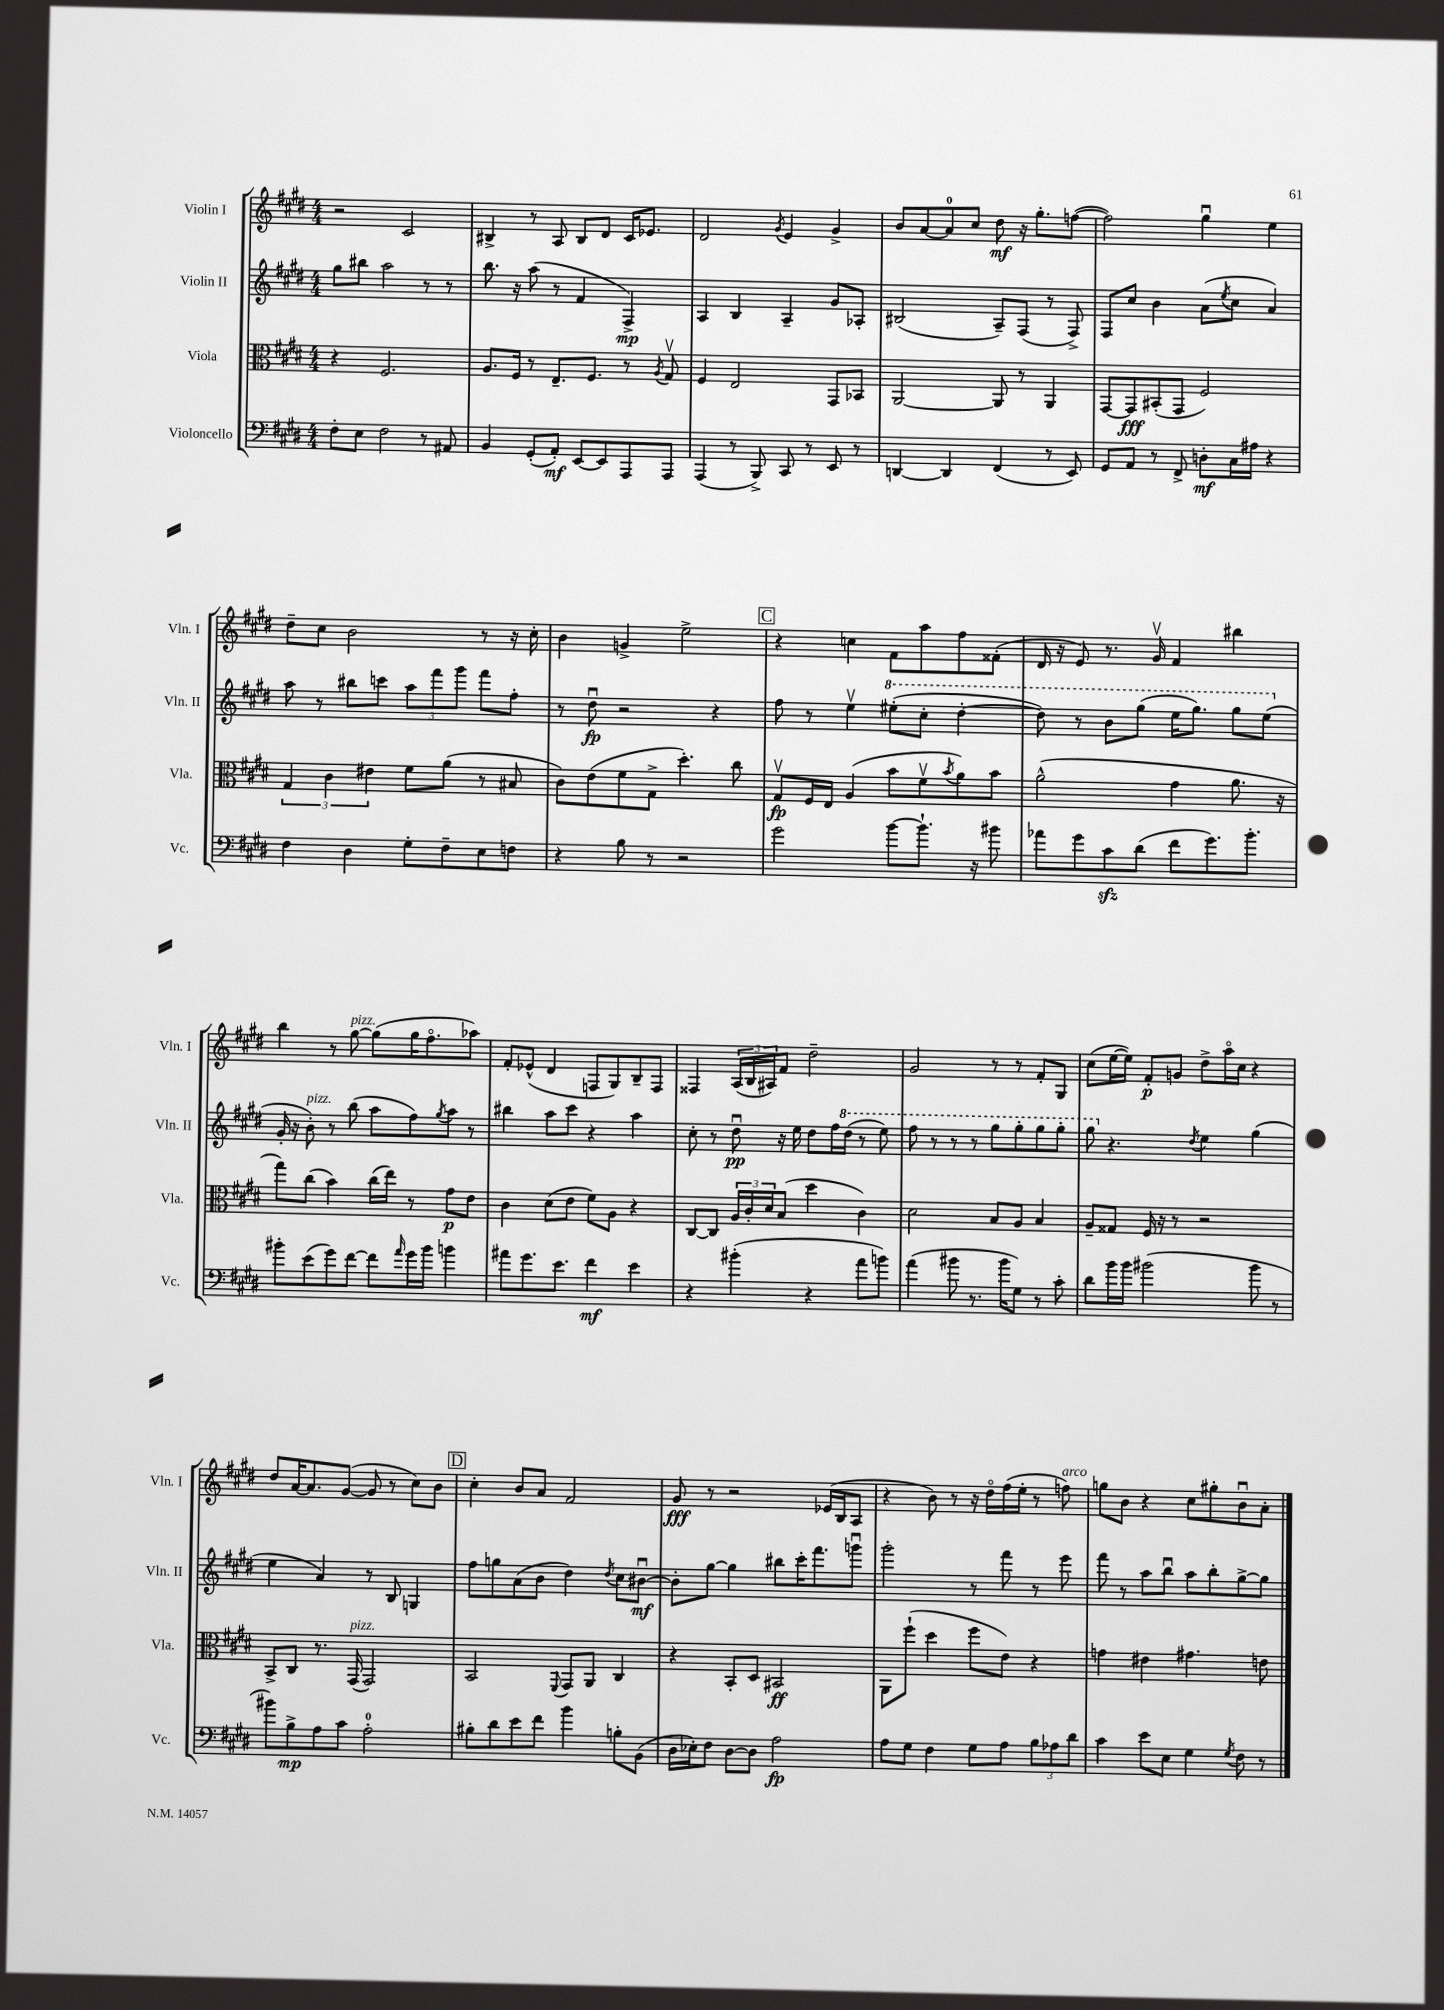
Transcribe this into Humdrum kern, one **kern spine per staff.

**kern	**dynam	**kern	**dynam	**kern	**dynam	**kern	**dynam
*part4	*part4	*part3	*part3	*part2	*part2	*part1	*part1
*staff4	*staff4	*staff3	*staff3	*staff2	*staff2	*staff1	*staff1
*I"Violoncello	*	*I"Viola	*	*I"Violin II	*	*I"Violin I	*
*I'Vc.	*	*I'Vla.	*	*I'Vln. II	*	*I'Vln. I	*
*clefF4	*	*clefC3	*	*clefG2	*	*clefG2	*
*k[f#c#g#d#]	*	*k[f#c#g#d#]	*	*k[f#c#g#d#]	*	*k[f#c#g#d#]	*
*M4/4	*	*M4/4	*	*M4/4	*	*M4/4	*
=50	=50	=50	=50	=50	=50	=50	=50
8F#'\L	.	4r	.	8gg#\L	.	2r	.
8E\J	.	.	.	8bb#X\J	.	.	.
2F#\	.	2.F#/	.	2aa\	.	.	.
.	.	.	.	.	.	2c#/	.
8r	.	.	.	8r	.	.	.
8AA#X/	.	.	.	8r	.	.	.
=51	=51	=51	=51	=51	=51	=51	=51
4BB/	.	8.A/L	.	8.bb\	.	4B#X^/	.
.	.	16F#/Jk	.	16r	.	.	.
(8GG#'/L	.	8r	.	(8aa\	.	8r	.
8AA'/J)	mf	8.E~/L	.	8r	.	8A/	.
[8EE/L	.	.	.	4f#/	.	8B#/L	.
.	.	8.F#/J	.	.	.	.	.
8EE/]	.	.	.	.	.	8d#/J	.
8AAA/	.	8r	.	4F#^/)	mp	16c#/KL	.
.	.	.	.	.	.	8.e-X/J	.
.	.	8qA/	.	.	.	.	.
8AAA/J	.	8G#v/	.	.	.	.	.
=52	=52	=52	=52	=52	=52	=52	=52
(4AAA/	.	4F#/	.	4A/	.	2d#/	.
8r	.	2E/	.	4B/	.	.	.
8BBB^/)	.	.	.	.	.	.	.
.	.	.	.	.	.	8qg#/	.
8CC#/	.	.	.	4A~/	.	4e/	.
8r	.	.	.	.	.	.	.
8EE/	.	8GG#/L	.	8g#/L	.	4g#^/	.
8r	.	8BB-X/J	.	8A-X'/J	.	.	.
=53	=53	=53	=53	=53	=53	=53	=53
[4DDn/	.	[2AA/	.	(2B#X/	.	8b/L	.
.	.	.	.	.	.	[8a/	.
4DD/]	.	.	.	.	.	8a/]	.
.	.	.	.	.	.	8cc#/J	.
(4FF#/	.	8AA/]	.	8A~/L)	.	8dd#\	mf
.	.	8r	.	(8F#/J	.	16r	.
.	.	.	.	.	.	8.gg#'\L	.
8r	.	4AA/	.	8r	.	.	.
8EE/)	.	.	.	8F#^/)	.	([8ffn\J	.
=54	=54	=54	=54	=54	=54	=54	=54
8GG#/L	.	[8GG#/L	.	8F#/L	.	2ff\])	.
8AA/J	.	8GG#/]	fff	8cc#/J	.	.	.
8r	.	(8BB#X'/	.	4b\	.	.	.
8FF#^/	.	8GG#/J	.	.	.	.	.
8Dn'\L	mf	2F#/)	.	(8a\L	.	4gg#u\	.
.	.	.	.	8qee/	.	.	.
16C#\L	.	.	.	8cc#\J	.	.	.
16A#X\JJ	.	.	.	.	.	.	.
4r	.	.	.	4a/)	.	4ee\	.
!!LO:LB:g=z
=55	=55	=55	=55	=55	=55	=55	=55
4F#\	.	6G#/	.	8aa\	.	8dd#~\L	.
.	.	.	.	8r	.	8cc#\J	.
.	.	6c#\	.	.	.	.	.
4D#\	.	.	.	8bb#X\L	.	2b\	.
.	.	6e#X\	.	.	.	.	.
.	.	.	.	8cccn\J	.	.	.
8G#'\L	.	8f#\L	.	12aa\L	.	.	.
.	.	.	.	12fff#\	.	.	.
8F#~\	.	(8a\J	.	.	.	.	.
.	.	.	.	12ggg#\J	.	.	.
8E\	.	8r	.	8fff#\L	.	8r	.
8Fn\J	.	8B#X/	.	8ff#'\J	.	16r	.
.	.	.	.	.	.	16cc#'\	.
=56	=56	=56	=56	=56	=56	=56	=56
4r	.	8c#\L)	.	8r	.	4b\	.
.	.	(8e\	.	8dd#u\	fp	.	.
8B\	.	8f#\	.	2r	.	4gn^/	.
8r	.	8G#^\J	.	.	.	.	.
2r	.	4.dd#'\)	.	.	.	2ee^\	.
.	.	.	.	4r	.	.	.
.	.	8cc#\	.	.	.	.	.
!!LO:REH:place=s1:t=C
=57	=57	=57	=57	=57	=57	=57	=57
2g#\	.	8G#v/L	fp	8ff#\	.	4r	.
.	.	16F#/L	.	8r	.	.	.
.	.	16E/JJ	.	.	.	.	.
.	.	(4A/	.	4eev\	.	4ccn\	.
*	*	*	*	*8va	*	*	*
[8b\L	.	8b\L	.	(8eee#X'\L	.	8f#\L	.
8.b`\J]	.	8f#v\	.	8ccc#'\J	.	8aa\	.
.	.	8qb/	.	.	.	.	.
.	.	8a\)	.	[4ddd#'\	.	8ff#\	.
16r	.	.	.	.	.	.	.
8b#X\	.	8b\J	.	.	.	(8f##X'\J	.
=58	=58	=58	=58	=58	=58	=58	=58
8a-X\L	.	(2a^^\	.	8ddd#\])	.	16d#/	.
.	.	.	.	.	.	16r	.
8g#\	.	.	.	8r	.	8e/)	.
8c#zz\	.	.	.	8bb\L	.	8.r	.
(8d#\J	.	.	.	(8ggg#\J	.	.	.
.	.	.	.	.	.	16g#v/	.
8f#\L	.	4g#\	.	16eee\KL	.	4f#/	.
.	.	.	.	8.ggg#\J)	.	.	.
8.g#\)	.	.	.	.	.	.	.
.	.	8.a\	.	8ggg#\L	.	4bb#X\	.
8.b'\J	.	.	.	.	.	.	.
.	.	.	.	(8eee\J	.	.	.
.	.	16r	.	.	.	.	.
!!LO:LB:g=z
=59	=59	=59	=59	=59	=59	=59	=59
*	*	*	*	*X8va	*	*	*
8b#X'\L	.	8gg#\L)	.	16g#'/	.	4bb\	.
.	.	.	.	16r	.	.	.
!	!	!	!	!LO:TX:a:i:t=pizz.	!	!	!
(8e\	.	(8cc#\J	.	8b'\)	.	.	.
8g#\)	.	4b\)	.	8r	.	8r	.
!	!	!	!	!	!	!LO:TX:a:i:t=pizz.	!
[8f#\J	.	.	.	(8bb\	.	[8gg#\	.
8f#\L]	.	(16cc#\LL	.	8aa\L	.	(8gg#\L]	.
.	.	16ee\JJ)	.	.	.	.	.
16qqa/	.	.	.	.	.	.	.
16g#\L	.	8r	.	8ff#\)	.	16gg#\K	.
16b#\JJ	.	.	.	.	.	8.ff#\	.
.	.	.	.	8qgg#/	.	.	.
4bn\	.	8g#\L	p	8aa\J	.	.	.
.	.	8e\J	.	8r	.	8aa-X\J)	.
=60	=60	=60	=60	=60	=60	=60	=60
8a#X\L	.	4c#\	.	4bb#X\	.	8f#'/L	.
8.g#\	.	.	.	.	.	(8e-X^^/J	.
.	.	(8d#\L	.	8aa\L	.	4d#/	.
8.e\J	.	.	.	.	.	.	.
.	.	8e\J	.	8ccc#\J	.	.	.
4f#\	mf	8f#\L)	.	4r	.	8Fn/L	.
.	.	8A\J	.	.	.	8G#/)	.
4e\	.	4r	.	4aa\	.	8B~/	.
.	.	.	.	.	.	8F/J	.
=61	=61	=61	=61	=61	=61	=61	=61
4r	.	[8C#/L	.	8cc#'\	.	4F##X/	.
.	.	8C#/J]	.	8r	.	.	.
(4b#X'\	.	24A/LL	.	8dd#u\	pp	(24A/LL	.
.	.	24c#'/	.	.	.	24B/	.
.	.	24d#/J	.	.	.	24A#X/J)	.
.	.	(8B/J	.	16r	.	8f#/J	.
.	.	.	.	16ee\	.	.	.
4r	.	4dd#\	.	8dd#\L	.	2dd#~\	.
.	.	.	.	16ff#\L	.	.	.
*	*	*	*	*8va	*	*	*
.	.	.	.	(16ddd#\JJ	.	.	.
8a\L	.	4c#\)	.	8r	.	.	.
8bn\J)	.	.	.	8eee\)	.	.	.
=62	=62	=62	=62	=62	=62	=62	=62
(4a\	.	2d#\	.	8fff#\	.	2g#/	.
.	.	.	.	8r	.	.	.
8b#X\	.	.	.	8r	.	.	.
8.r	.	.	.	8r	.	.	.
.	.	8B/L	.	8ggg#\L	.	8r	.
16b#\KL	.	.	.	.	.	.	.
8G#\J)	.	8A/J	.	8ggg#'\	.	8r	.
8r	.	4B/	.	8ggg#\	.	8f#'/L	.
8c#'\	.	.	.	8ggg#'\J	.	8G#/J	.
=63	=63	=63	=63	=63	=63	=63	=63
8d#\L	.	8A~/L	.	8ggg#\	.	(8cc#\L	.
*	*	*	*	*X8va	*	*	*
16b\L	.	8G##X/J	.	4.r	.	[16ee\L	.
16b\JJ	.	.	.	.	.	16ee\JJ])	.
(2b#X\	.	16F#/	.	.	.	8f#'/L	p
.	.	16r	.	.	.	.	.
.	.	8r	.	.	.	8gn/J	.
.	.	.	.	8qdd#/	.	.	.
.	.	2r	.	4ee\	.	8dd#^\L	.
.	.	.	.	.	.	16aa\L	.
.	.	.	.	.	.	16cc#\JJ	.
8b#\	.	.	.	(4gg#\	.	4r	.
8r	.	.	.	.	.	.	.
!!LO:LB:g=z
=64	=64	=64	=64	=64	=64	=64	=64
8b#X\L)	.	8BB^/L	.	4ee\	.	8dd#/L	.
8B^\	mp	8C#/J	.	.	.	[16a/K	.
.	.	.	.	.	.	8.a/]	.
8A\	.	8.r	.	4a/)	.	.	.
8c#\J	.	.	.	.	.	([8g#/J	.
!	!	!LO:TX:a:i:t=pizz.	!	!	!	!	!
.	.	(16GG#/	.	.	.	.	.
2A'\	.	2GG#/)	.	8r	.	8g#/]	.
.	.	.	.	8B/	.	8r	.
.	.	.	.	4Gn/	.	8cc#\L)	.
.	.	.	.	.	.	8b\J	.
!!LO:REH:place=s1:t=D
=65	=65	=65	=65	=65	=65	=65	=65
8B#X'\L	.	2BB/	.	8ff#\L	.	4cc#'\	.
8d#\	.	.	.	8ggn\	.	.	.
8e\	.	.	.	(8a\	.	8b/L	.
8f#\J	.	.	.	8b\J	.	8a/J	.
.	.	8qqFF#/	.	.	.	.	.
4b\	.	8GG#/L	.	4dd#\)	.	2f#/	.
.	.	8AA/J	.	.	.	.	.
.	.	.	.	8qdd#/	.	.	.
8Bn'\L	.	4C#/	.	8cc#\L	.	.	.
(8BB\J	.	.	.	[8b#Xu\J	mf	.	.
=66	=66	=66	=66	=66	=66	=66	=66
16D#\LL	.	4r	.	8b#'\L]	.	8g#/	fff
16E-X'\J)	.	.	.	.	.	.	.
8F#\J	.	.	.	[8gg#\J	.	8r	.
[8D#\L	.	8BB'/L	.	4gg#\]	.	2r	.
8D#\J]	.	8D#/J	.	.	.	.	.
2A\	fp	2BB#X/	ff	8bb#X\L	.	.	.
.	.	.	.	16ccc#'\K	.	.	.
.	.	.	.	8.fff#\	.	.	.
.	.	.	.	.	.	(16e-X/LL	.
.	.	.	.	.	.	16B/J	.
.	.	.	.	8gggnu\J	.	8A/J	.
=67	=67	=67	=67	=67	=67	=67	=67
8A\L	.	8AA\L	.	2ggg#'\	.	4r	.
8G#\J	.	(8ff#`\J	.	.	.	.	.
4F#\	.	4dd#\	.	.	.	8b\)	.
.	.	.	.	.	.	8r	.
8G#\L	.	8ff#\L	.	8r	.	16r	.
.	.	.	.	.	.	16dd#\LL	.
8A\J	.	8e\J)	.	8fff#\	.	(16ff#\	.
.	.	.	.	.	.	16ee'\JJ	.
12B\L	.	4r	.	8r	.	8r	.
12A-X\	.	.	.	.	.	.	.
!	!	!	!	!	!	!LO:TX:a:i:t=arco	!
.	.	.	.	8eee\	.	8ffn\)	.
12d#\J	.	.	.	.	.	.	.
=68	=68	=68	=68	=68	=68	=68	=68
4c#\	.	4gn\	.	8fff#\	.	8ggn\L	.
.	.	.	.	8r	.	8b\J	.
8e\L	.	4e#X\	.	8aa\L	.	4r	.
8E\J	.	.	.	8bbu\J	.	.	.
4G#\	.	4.g#X\	.	8aa\L	.	8cc#\L	.
.	.	.	.	8bb'\	.	8gg#X'\	.
8qG#/	.	.	.	.	.	.	.
8F#\	.	.	.	[8gg#^\	.	8bu\	.
8r	.	8en\	.	8gg#\J]	.	8a'\J	.
==	==	==	==	==	==	==	==
*-	*-	*-	*-	*-	*-	*-	*-
